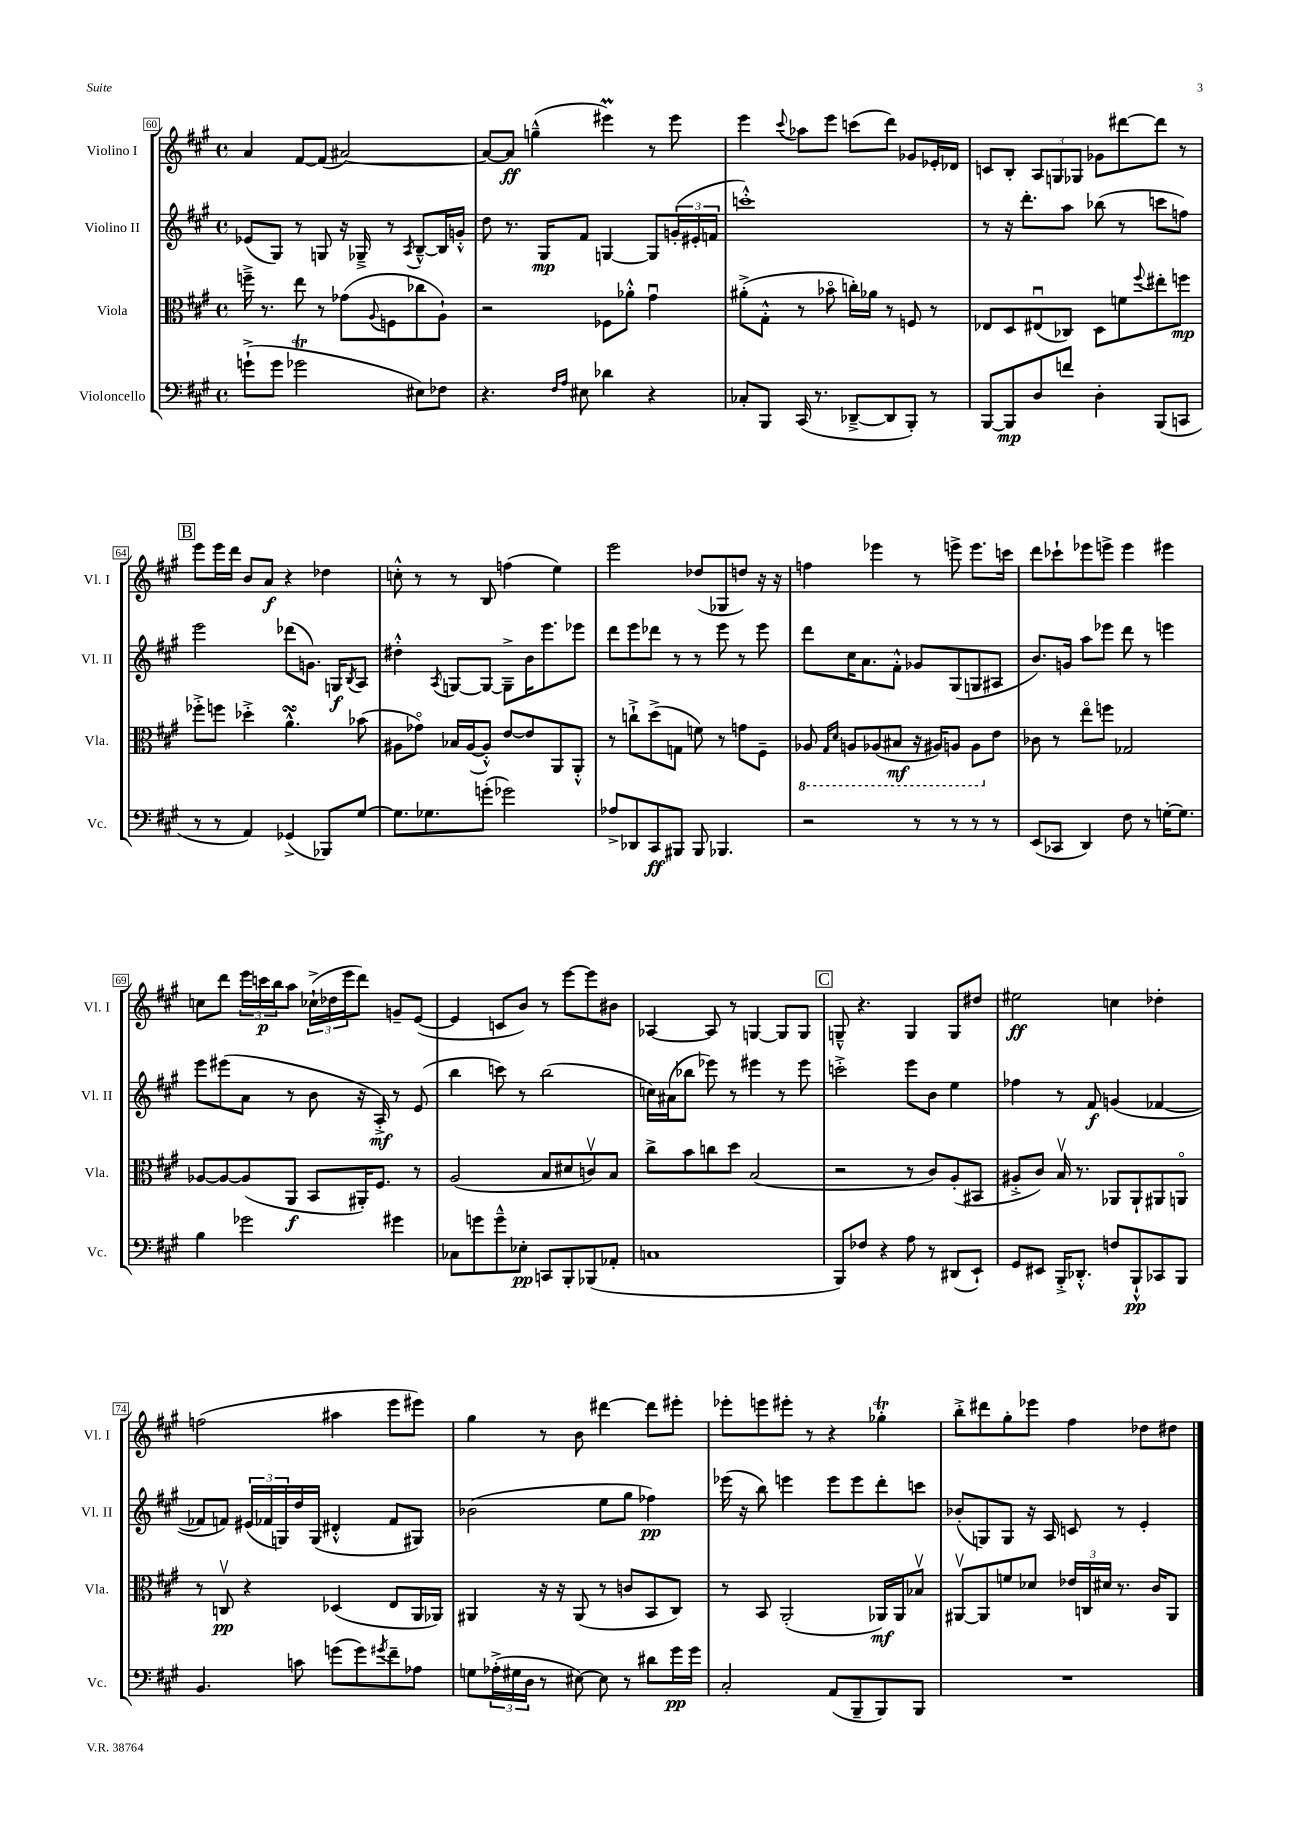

**kern	**kern	**kern	**kern
*staff4	*staff3	*staff2	*staff1
*clefF4	*clefC3	*clefG2	*clefG2
*k[f#c#g#]	*k[f#c#g#]	*k[f#c#g#]	*k[f#c#g#]
*M4/4	*M4/4	*M4/4	*M4/4
*met(c)	*met(c)	*met(c)	*met(c)
(8g`^	16ff~^	(8e-	4a
.	8.r	.	.
8g	.	8G#)	.
2g-	8ee	8r	[8f#
.	8r	8G	(8f#]
.	(8g-	16r	[2a#)
.	.	16G-~^	.
.	8qqA	.	.
.	8F	8r	.
.	.	8qA	.
8E#)	8cc-	[8B~^^	.
8F-	8A`)	16B]	.
.	.	16g'^^	.
=	=	=	=
4.r	2r	8dd	8a#_
.	.	8.r	8a#]
.	.	.	(4gg~^^
.	.	16G#	.
16qqF#	.	.	.
16qqA	.	.	.
8E#	.	8f#	.
4d-	8F-	[4G	4eee#)
.	8a-'^^	.	.
4r	4g#u	8G]	8r
.	.	(24g'	8eee#
.	.	24e#'	.
.	.	24f	.
=	=	=	=
8C-'	(8a#'^	1ccc'^^)	4eee
8BBB	8G#'^^	.	.
.	.	.	8qqccc#
(16CC#	8r	.	8aa-
8.r	.	.	.
.	8b-o	.	8eee
[8DD-~^	16cc')	.	(8ccc
.	16a-	.	.
8DD-]	8r	.	8ddd)
8BBB')	8F	.	8g-
8r	8r	.	16e-'
.	.	.	16d-
=	=	=	=
[8BBB	8E-	8r	8c
8BBB]	8D	16r	8B'
.	.	8.ddd'	.
8D	(8E#u	.	12A
.	.	.	12G
8f	8C-)	8aa	.
.	.	.	12G-
4D'	8D	(8bb-	8g-
.	8f	8r	[8ddd#
.	8qqff#	.	.
(8BBB	8ee#'	8ccc	8ddd#]
8CC	8ff	8ff)	8r
=	=	=	=
8r	8ff-'^	2eee	8eee
8r	8ff	.	16eee
.	.	.	16ddd
4AA)	4dd-'^	.	8b
.	.	.	8a
(4GG-^	4.a^^	(8ddd-	4r
.	.	8.g)	.
8BBB-)	.	.	4dd-
.	.	16G	.
.	.	8qB	.
[8G#	(8b-	8A	.
=	=	=	=
8.G#]	8A#	4dd#'^^	8cc'^^
.	8g-o)	.	8r
8.G-	.	.	.
.	.	8qA	.
.	16B-	[8G	8r
.	([16A#	.	.
(8g'	8A#'^^])	8G_	8B
2g-)	[8e	8G~^]	(4ff
.	8e]	16b	.
.	.	8.eee	.
.	8AA	.	4ee)
.	8AA'^^	8eee-	.
=	=	=	=
8A-^	8r	8ddd	2eee
8DD-	8cc`^	8eee	.
8CC#	(8dd^	8ddd-	.
8BBB#	8G	8r	.
8BBB#	8f)	8r	(8dd-
4.BBB-	8r	8eee	8G-
.	8g	8r	8dd)
.	8F#~	8eee	16r
.	.	.	16r
=	=	=	=
2r	8AA-	8ddd	4ff
.	16qqGG#	.	.
.	16qqD	.	.
.	8AA	16cc#	.
.	.	8.a	.
.	(8AA-	.	4eee-
.	8BB#	8f#'^^	.
8r	16r	8g-	8r
.	16AA#)	.	.
8r	8AA	(8G#	8eee^
8r	8AA	8G	8.eee
8r	8e	8A#	.
.	.	.	16ccc
=	=	=	=
(8EE	8c-	8.b)	8ddd
8CC-	8r	.	8ccc-`
.	.	16g	.
4DD)	8eeo	8aa	8eee-
.	8ff	8eee-	8eee^
8F#	2G-	8ddd	4eee
8r	.	8r	.
[16G'	.	4eee	4eee#
8.G]	.	.	.
=	=	=	=
4B	[8A-	8eee	8cc
.	8A-_	(8eee#	8ddd
2g-	(8A-]	8a	24eee
.	.	.	24ccc
.	.	.	24bb
.	8AA	8r	8aa
.	8BB	8b	(24cc-`^
.	.	.	24dd-
.	.	.	24eee
.	16AA#')	16r	8ddd)
.	8.F#	16A'^)	.
4g#	.	8r	8g~
.	8r	(8e	([8e
=	=	=	=
8C-	(2A	4bb	4e]
8g	.	.	.
8g~^^	.	8ccc)	8c
8E-'	.	8r	8b)
8CC	8B	(2bb	8r
8BBB'	8d#	.	[8eee
(8BBB-	8cv)	.	8eee]
8AA-'	8B	.	8b#
=	=	=	=
1C	8cc#^	16cc)	[4A-
.	.	(16a#	.
.	8b	8bb-	.
.	8cc	8eee-)	8A-]
.	8dd	8r	8r
.	(2B	4eee#	[4G
.	.	8r	8G]
.	.	8eee#	8G
=	=	=	=
8BBB)	2r	2ccc'^	8G~^^
8F-	.	.	4.r
4r	.	.	.
8A	8r	8eee	4G
8r	8c#)	8b	.
(8DD#	(8A'	4ee	8G
8EE`)	8BB#	.	8dd#
=	=	=	=
8GG#	8A#'^	4ff-	2ee#
8EE#	8c#)	.	.
16BBB'^	16Bv	8r	.
8.DD-'^^	8.r	.	.
.	.	8f#	.
8F	8AA-	(4g	4cc
8BBB`^^	8AA-`	.	.
8CC-	8AA#	[4f-	4dd-'
8BBB	8AAo	.	.
=	=	=	=
4.BB	8r	8f-]	(2ff
.	8Cv	8f)	.
.	4r	(24e#	.
.	.	24f-	.
.	.	24G)	.
8c	.	16dd	.
.	.	(16G	.
(8g	(4D-	4d#'^^	4aa#
8g)	.	.	.
8qg#	.	.	.
8f#~	8E	8f-	8eee
8A-	16AA	8G#)	8eee#)
.	16AA-)	.	.
=	=	=	=
8G	4AA#	(2b-	4gg#
(24A-'^	.	.	.
24G#	.	.	.
24D	.	.	.
8r	16r	.	8r
.	16r	.	.
[8E#)	(8AA#	.	8b
8E#]	8r	8ee	[4ddd#
8r	8c	8gg#	.
8d#	8BB	4ff-)	8ddd#]
16g#	8C#)	.	8eee#'
16g#	.	.	.
=	=	=	=
2C#'	8r	(16eee-	8eee-'
.	.	16r	.
.	8BB	8bb)	8eee
.	(2AA'	4eee	8eee#'
.	.	.	8r
(8AA	.	8eee	4r
8BBB~	.	8eee	.
8BBB)	16AA-)	8ddd'	4gg-'
.	16AA-	.	.
8BBB	8B-v	8ccc	.
=	=	=	=
1r	[8AA#v	(8b-'	8bb'^
.	8AA#]	8G)	8ddd#
.	8f	8G	8gg#'
.	8d-	16r	8eee-
.	.	16A	.
.	24e-	8c	4ff#
.	24C	.	.
.	24d#	.	.
.	8.r	8r	.
.	.	4e'	8dd-
.	16c#	.	.
.	8AA#	.	8dd#
==	==	==	==
*-	*-	*-	*-
